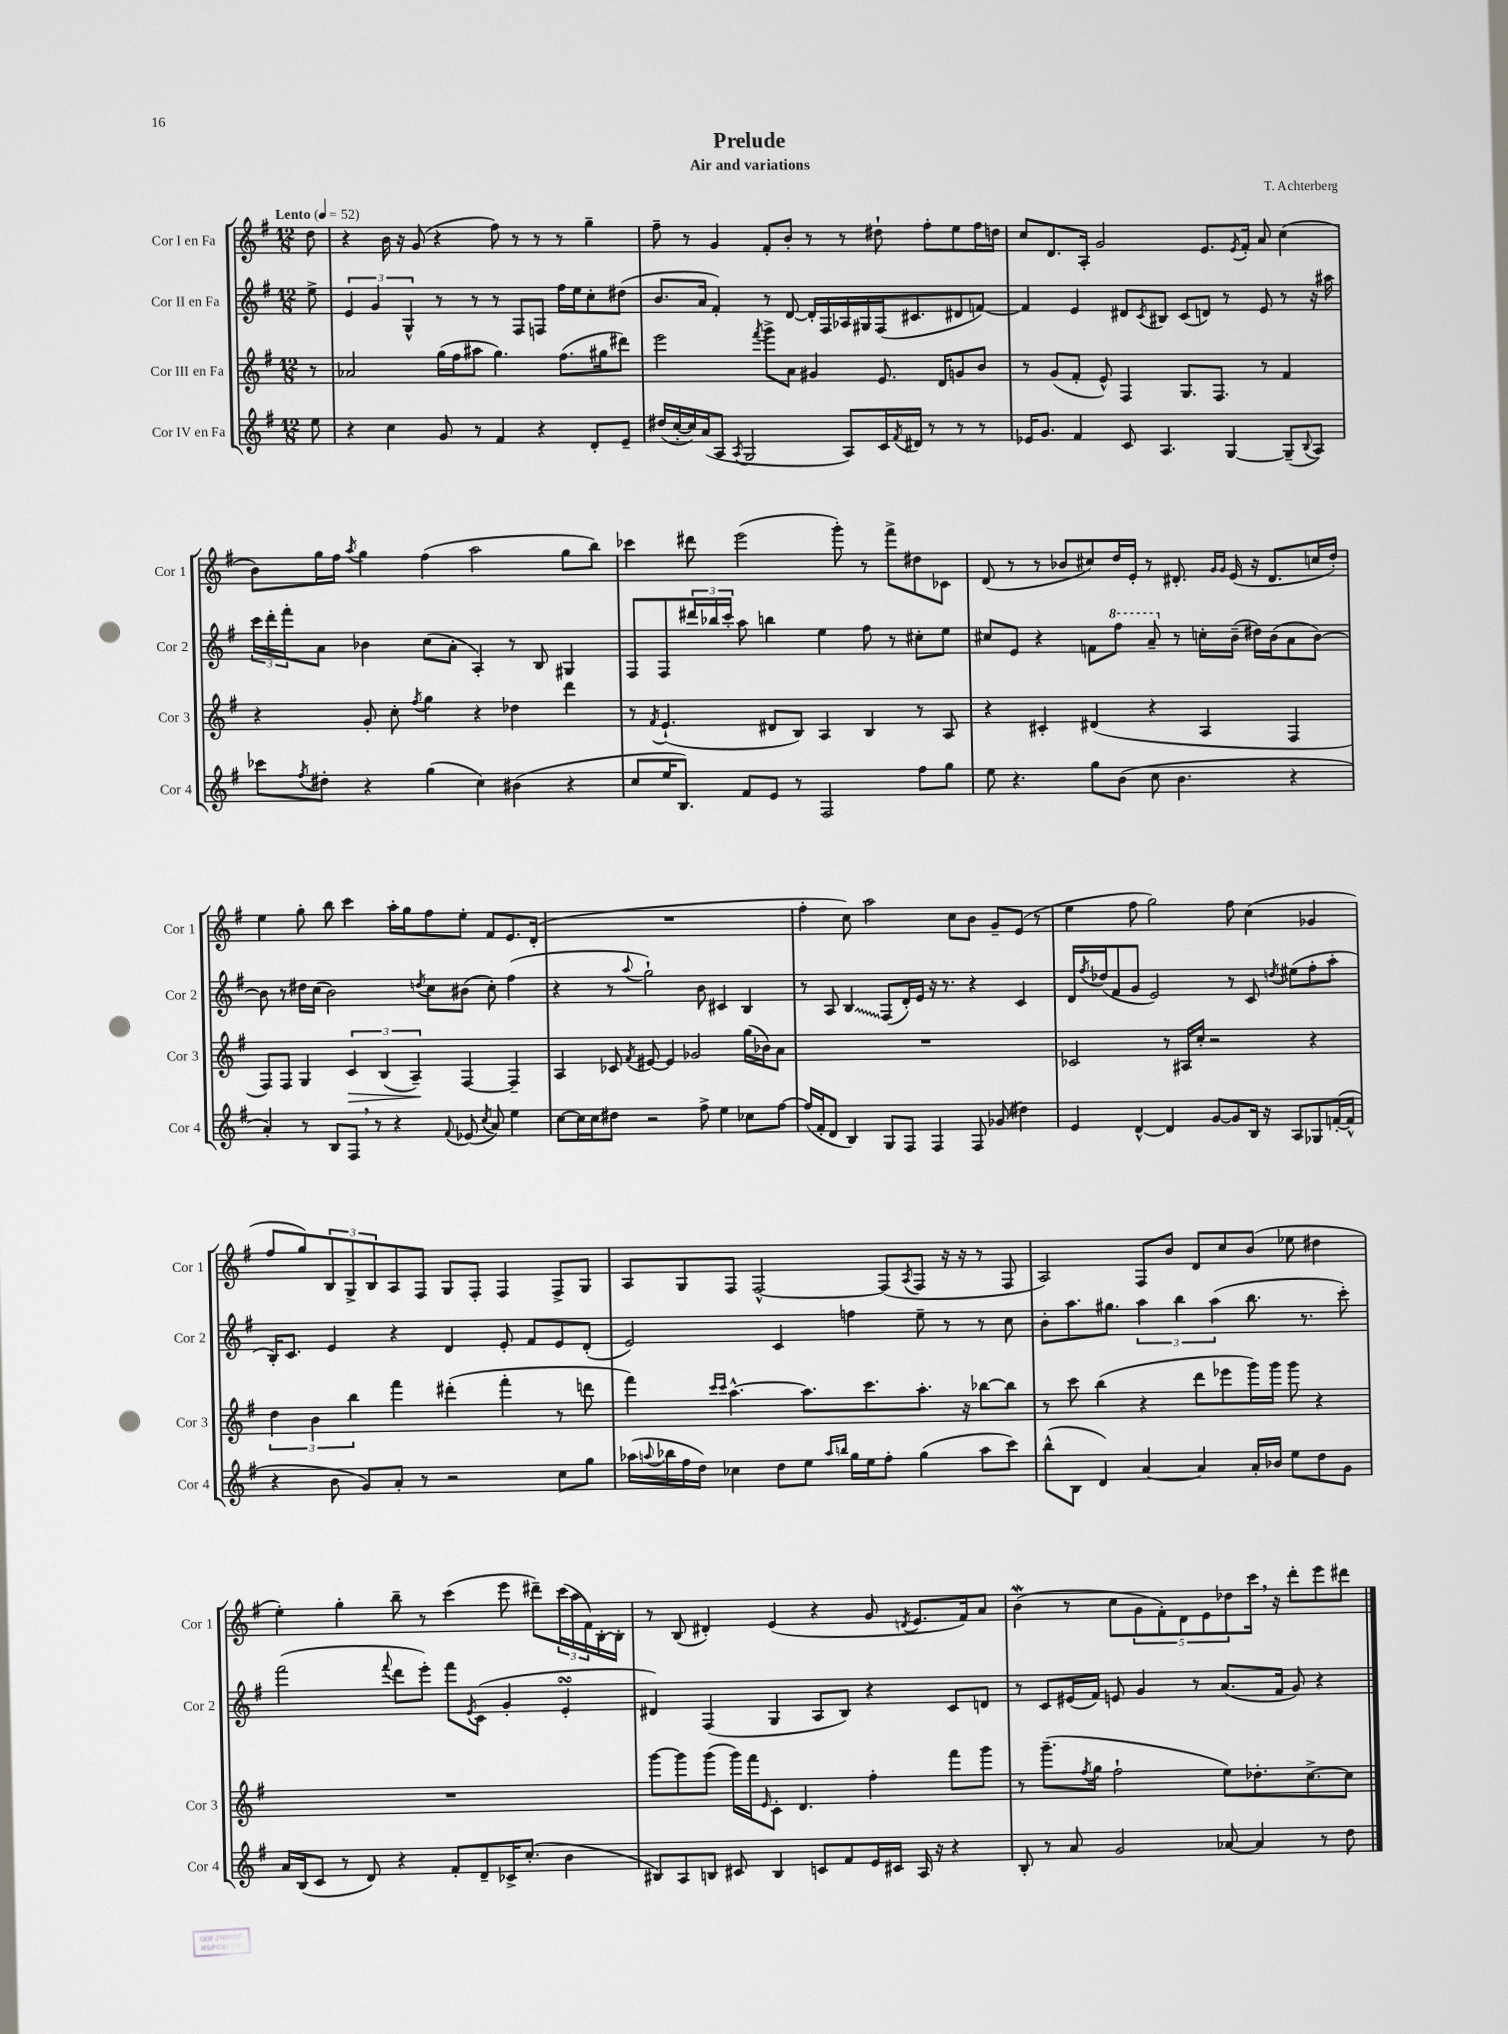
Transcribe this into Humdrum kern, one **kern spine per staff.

**kern	**kern	**kern	**kern
*staff4	*staff3	*staff2	*staff1
*clefG2	*clefG2	*clefG2	*clefG2
*k[f#]	*k[f#]	*k[f#]	*k[f#]
*M12/8	*M12/8	*M12/8	*M12/8
*MM52	*MM52	*MM52	*MM52
8ee	8r	8ee^	8dd
=	=	=	=
4r	2a-	6e	4r
.	.	6g	.
4cc	.	.	16b
.	.	.	16r
.	.	6G^^	.
.	.	.	(8g
8g	(16gg	8r	4r
.	16ff#	.	.
8r	8aa#	8r	.
4f#	4.gg)	8r	8ff#)
.	.	8F#	8r
4r	.	8F	8r
.	(8.ff#	16ff#	8r
.	.	16ee	.
8d'	.	8cc'	4gg~
.	16gg#	.	.
8e~	8ddd#)	(8dd#	.
=	=	=	=
(16dd#	2eee	8.b	8ff#~
[16cc'	.	.	.
16cc])	.	.	8r
(16a	.	16a	.
8A	.	4f#')	4g
8qA	.	.	.
2G	.	.	.
.	8qfff#	.	.
.	8ggg^	8r	8f#'
.	8a	[8d	8b'
.	4g#	16d']	8r
.	.	16F#	.
8A)	.	16A-	8r
.	.	16G#	.
16c	8.e	(16F#	8dd#`
8qf#	.	.	.
16d#	.	8.c#	.
8r	.	.	8ff#'
.	16d	.	.
8r	8g	8d#	8ee
8r	8b	[8f)	16ff#
.	.	.	16dd
=	=	=	=
16e-	8r	4f]	8cc
8.g	.	.	.
.	(8g	.	8.d
4f#	8f#'	4e	.
.	.	.	16A'
.	8e^^)	.	2g
8c	4F#	8d#	.
.	.	8qc	.
4.A	.	8B#	.
.	8.G	(8c	.
.	.	8d)	8.e
.	8.F#	.	.
[4G	.	8r	.
.	.	.	8qe
.	.	.	16f#'
.	8r	8e	8a
(8G~]	4f#	8r	(4cc
8qqB	.	.	.
8A)	.	16r	.
.	.	16aa#	.
=	=	=	=
8ccc-	4r	24ccc	8b)
.	.	24ddd'	.
.	.	24fff#'	.
8qff#	.	.	.
8dd#'	.	8a	16gg
.	.	.	16ff#
.	.	.	8qaa
4r	8g'	4b-	4gg
.	8cc'	.	.
.	8qff#	.	.
(4gg	4gg	(8cc	(4ff#
.	.	8a'	.
4cc)	4r	4A')	2aa
(4b#	4dd-	8r	.
.	.	8B	.
4r	4ddd	4G#	8gg
.	.	.	8bb)
=	=	=	=
8cc	8r	8F#	4ccc-
.	8qf#	.	.
16ee	(4.e`	8F#	.
8.B)	.	.	.
.	.	24ddd#	8ddd#
.	.	24bb-	.
.	.	24ccc'	.
8f#	.	8aa	(2eee
8e	8d#	4bb	.
8r	8B)	.	.
2F#	4A	4ee	.
.	.	.	8ggg')
.	4B	8ff#	8r
.	.	8r	8fff#^
8ff#	8r	8cc#'	8dd#
8gg	8A	8ee	8c-
=	=	=	=
8ee	4r	8cc#	(8d
4.r	.	8e	8r
.	4c#'	4r	8r
.	.	.	8b-
8gg	(4d#	8f	8cc#)
(8b	.	8fff#	16dd
.	.	.	16e'
8cc	4r	8aa~	8r
4.b	.	8r	8.d#'
.	4A	16cc'	.
.	.	.	16qqg
.	.	.	16qqg
.	.	(16b~	(16e
.	.	16dd#)	16r
.	.	(16b	8.d#
4r	4F#	8a	.
.	.	[8b)	16cc
.	.	.	16dd')
=	=	=	=
4a')	8F#)	8b]	4ee
.	8F#	8r	.
8r	4G	16dd#	8gg'
.	.	(16cc	.
8B	.	2b)	8bb
8F#	6c	.	4ccc
8r	.	.	.
.	(6B	.	.
4r	.	.	16aa'
.	.	.	16gg
.	6A~)	.	.
.	.	8qdd	.
.	.	8cc	8ff#
8qqf#	.	.	.
(8e-	[4F#	(8b#	8ee'
8qcc	.	.	.
8a)	.	8cc')	8f#
4ee	4F#~]	(4ff#	8.e
.	.	.	(16d'
=	=	=	=
[8cc	4A	4r	1.r
16cc]	.	.	.
16cc	.	.	.
8dd#	8c-	8r	.
.	8qf#	8qqaa	.
2r	[8e#	2gg`)	.
.	4e#]	.	.
.	2g-	.	.
8ff#^	.	8b	.
4ee	.	4c#	.
8cc-	(16gg	4B	.
.	16b-)	.	.
[8ff#	8a	.	.
=	=	=	=
(16ff#]	1.r	8r	4ff#'
16f#'	.	.	.
8d	.	8A	.
4B)	.	4B	8cc)
.	.	.	2aa
8G	.	(8F#	.
8F#	.	16d')	.
.	.	16e	.
4F#	.	16r	.
.	.	8.r	.
.	.	.	8cc
8F#	.	4r	8b
(8g-	.	.	8g~
4dd#)	.	4c	(8e
.	.	.	8r
=	=	=	=
4e	2c-	16d	4ee
.	.	8qff#	.
.	.	(16dd-	.
.	.	8f#	.
[4d^^	.	8g	8ff#
.	.	2e)	2gg)
4d]	8r	.	.
.	16A#	.	.
.	16cc'	.	.
[8g	2r	.	.
8g]	.	8r	8ff#
16B	.	8c	(4cc
16r	.	.	.
.	.	8qdd	.
8A	.	(8ee#	.
8G-	4r	8ff#'	4g-
([16f'	.	8aa'	.
16f^^]	.	.	.
=	=	=	=
4r	6dd	16B')	8ff#
.	.	8.c	.
.	.	.	8gg)
.	6b	.	.
8b	.	4e	12B
.	6bb	.	12G^
8g)	.	.	.
.	.	.	12B
8a'	4fff#	4r	8A
8r	.	.	8F#
2r	(4ddd#'	4d	8G
.	.	.	8F#'
.	4fff#'	8e'	4F#
.	.	8f#	.
8cc	8r	8e	8F#^
8gg	8ddd	(8d'	8G
=	=	=	=
(16aa-	4fff#)	2e)	8A
8qqaa	.	.	.
16bb-	.	.	.
16ff#	.	.	8G
16dd)	.	.	.
.	16qqccc	.	.
.	16qqccc	.	.
4cc-	[4.aa^^	.	8F#
.	.	.	[2F#^^
8dd	.	4c	.
8ee	8.aa]	.	.
16qqaa	.	.	.
16qqbb	.	.	.
16gg	.	4ff	.
16ee	8.ccc	.	.
8ff#'	.	.	(8F#]
.	.	.	8qA
(4gg	8.aa'	8ee~	8F#
.	.	8r	16r
.	16r	.	16r
8aa	[8bb-	8r	8r
8ccc)	8bb-]	8cc	8F#
=	=	=	=
(8bb^^	8r	8b'	2A)
8B	8ccc	8.aa	.
4d)	(4bb	.	.
.	.	8.gg#	.
[4a	4r	6aa	8F#
.	.	.	8b
.	.	6bb	.
4a]	8ddd	.	8d
.	.	(6aa	.
.	8eee-	.	8cc
16a'	16ggg)	8.bb	(8b
16b-	16ggg	.	.
8ee	8ggg	.	8ee-
.	.	8.r	.
8dd	4r	.	4dd#
8g	.	8ccc')	.
=	=	=	=
16a	1.r	(2fff#	4ee')
(16B	.	.	.
8c	.	.	.
8r	.	.	4gg'
8d)	.	.	.
.	.	8qqfff#	.
4r	.	8ddd	8bb~
.	.	8eee')	8r
8f#'	.	8fff#	(4ccc
.	.	8qe	.
8d~	.	(8c	.
16c-^	.	4g'	8eee
(8.cc'	.	.	.
.	.	.	8ddd#~)
4b	.	4e'	(24ccc
.	.	.	24aa
.	.	.	24f#)
.	.	.	[16B'
.	.	.	16B']
=	=	=	=
8B#)	[8ggg	4d#)	8r
8A	8ggg]	.	(8B
8B	(8ggg	(4F#	4d#')
8c#	16ggg)	.	.
.	16fff#	.	.
.	16qqe	.	.
4B	8c'	4G	(4e
.	4.d	.	.
8c	.	8A	4r
8f#	.	8B)	.
16e	4ff#'	4r	8g
16c#	.	.	.
.	.	.	8qd
16A	.	.	8.e
16r	.	.	.
4r	8fff#	8c	.
.	.	.	16f#)
.	8ggg	8d	8a
=	=	=	=
8B'	8r	8r	(4b
8r	(8.ggg~	8c	.
8a	.	(16e#	8r
.	8qff#	.	.
.	16gg	16f#)	.
2g	2ff#`	8e	8cc
.	.	4g	10g
.	.	.	10f#')
.	.	.	10d
.	.	8r	.
.	.	.	10e
[8a-	8ee)	(8.a	.
.	.	.	10dd-
4a-]	8.dd-'	.	16ccc
.	.	16f#	16r
.	.	8g)	8ddd'
.	[8.cc^	.	.
8r	.	4r	8eee
8dd	8cc]	.	8ddd#
==	==	==	==
*-	*-	*-	*-
